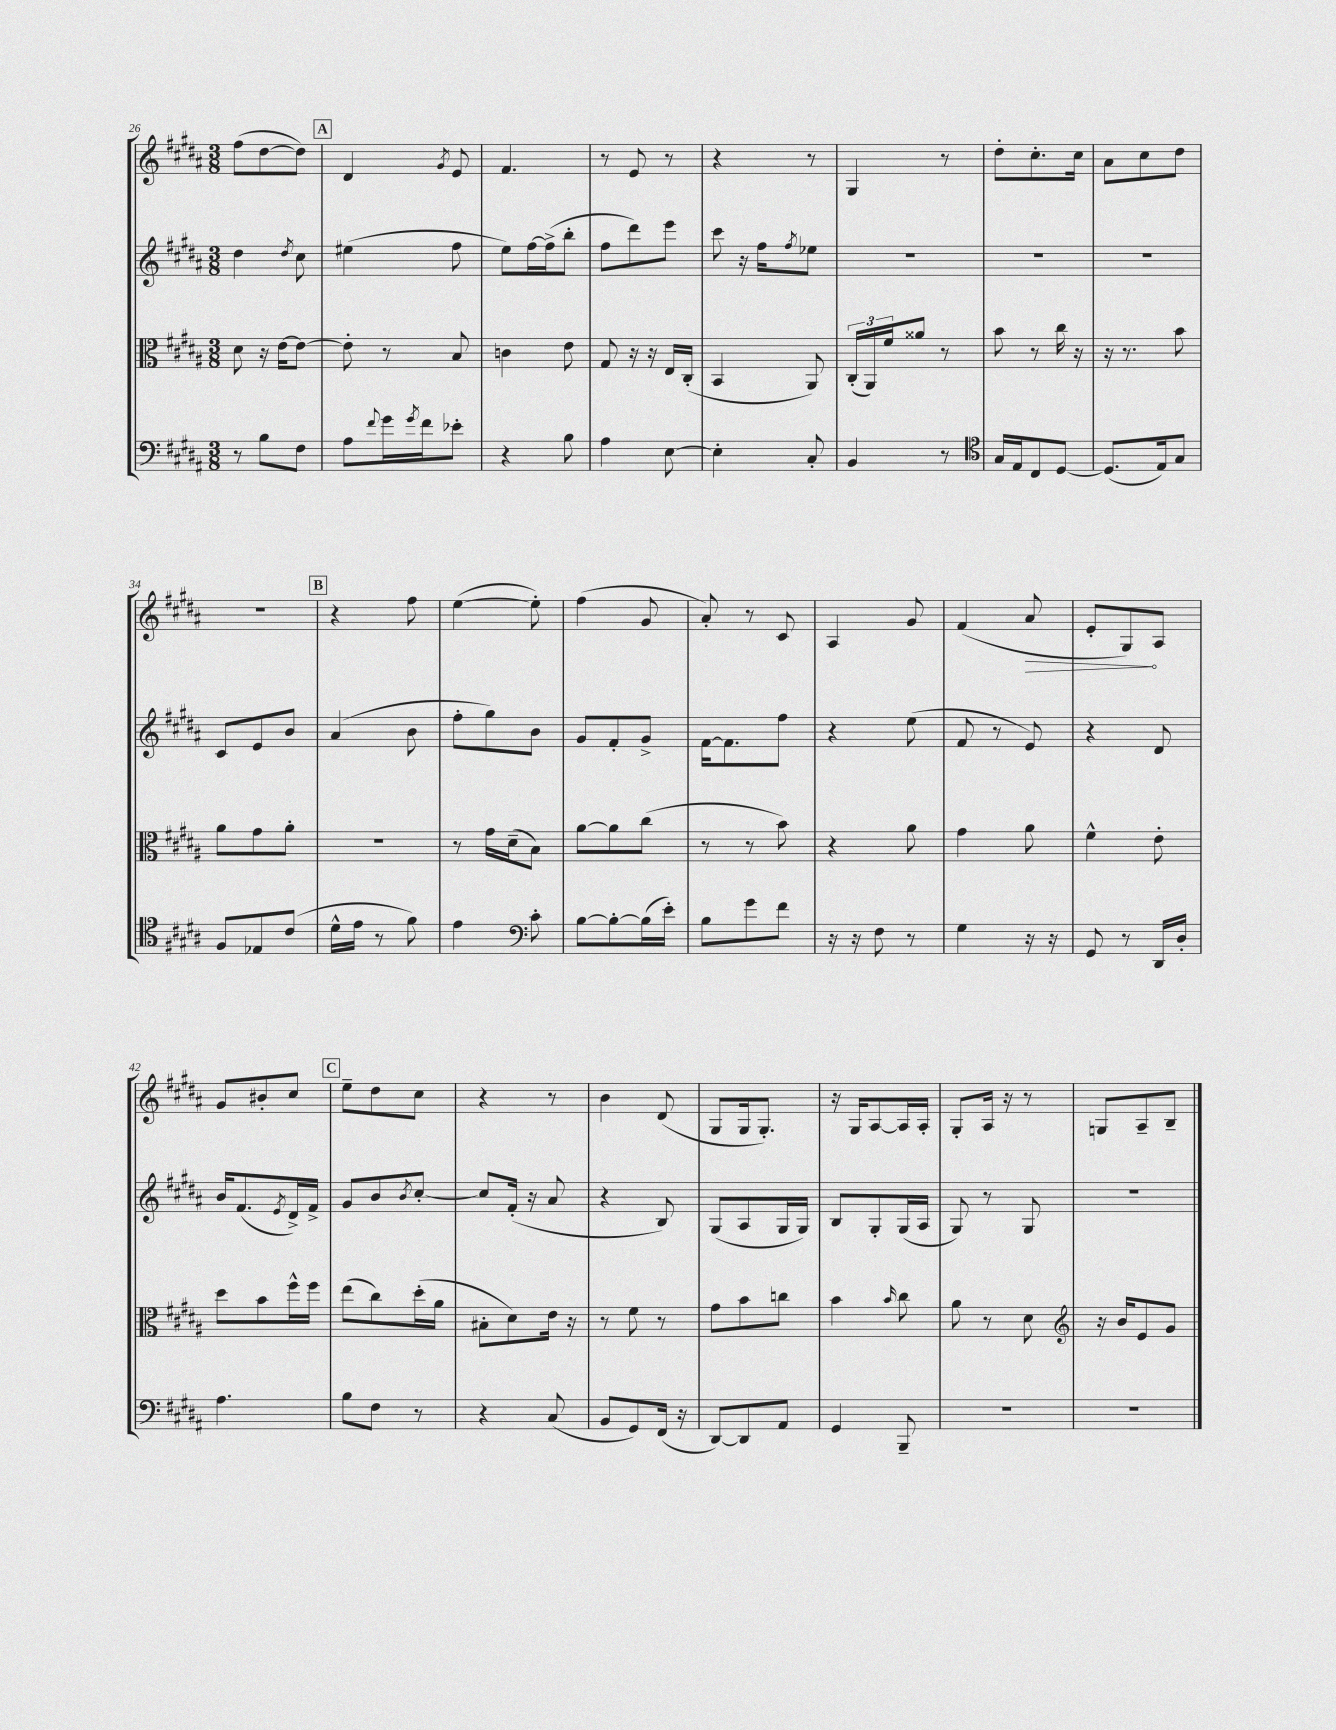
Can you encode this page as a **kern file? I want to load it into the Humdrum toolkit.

**kern	**kern	**kern	**kern
*staff4	*staff3	*staff2	*staff1
*clefF4	*clefC3	*clefG2	*clefG2
*k[f#c#g#d#a#]	*k[f#c#g#d#a#]	*k[f#c#g#d#a#]	*k[f#c#g#d#a#]
*M3/8	*M3/8	*M3/8	*M3/8
8r	8d#	4dd#	(8ff#
8B	16r	.	[8dd#
.	[16e	.	.
.	.	8qdd#	.
8F#	8e_	8cc#	8dd#])
=	=	=	=
8A#	8e']	(4ee#	4d#
8qqf#	.	.	.
16g#	8r	.	.
8qg#	.	.	.
16f#	.	.	.
.	.	.	8qg#
8e-'	8B	8ff#	8e
=	=	=	=
4r	4c	8ee)	4.f#
.	.	[16ff#	.
.	.	(16ff#^]	.
8B	8e	8bb'	.
=	=	=	=
4A#	8G#	8ff#	8r
.	16r	8ddd#)	8e
.	16r	.	.
[8E	16E	8eee	8r
.	(16C#'	.	.
=	=	=	=
4E']	4BB	8ccc#	4r
.	.	16r	.
.	.	16ff#	.
.	.	8qff#	.
8C#'	8AA#)	8ee-	8r
=	=	=	=
4BB	(24C#'	4.r	4G#
.	24AA#)	.	.
.	24f#	.	.
.	8a##	.	.
8r	8r	.	8r
=	=	=	=
*clefC4	*	*	*
16G#	8b	4.r	8dd#'
16E	.	.	.
8C#	8r	.	8.cc#'
[8D#	16cc#	.	.
.	16r	.	16cc#
=	=	=	=
(8.D#]	16r	4.r	8a#
.	8.r	.	.
.	.	.	8cc#
16E)	.	.	.
8G#	8b	.	8dd#
=	=	=	=
8F#	8a#	8c#	4.r
8E-	8g#	8e	.
(8c#	8a#'	8b	.
=	=	=	=
16d#^^	4.r	(4a#	4r
16e	.	.	.
8r	.	.	.
8f#)	.	8b	8ff#
=	=	=	=
4e	8r	8ff#'	([4ee
.	16g#	8gg#)	.
.	(16d#~	.	.
*clefF4	*	*	*
8c#'	8B)	8b	8ee'])
=	=	=	=
[8B	[8a#	8g#	(4ff#
8B'_	8a#]	8f#'	.
(16B]	(8cc#	8g#^	8g#
16e')	.	.	.
=	=	=	=
8B	8r	[16f#	8a#')
.	.	8.f#]	.
8g#	8r	.	8r
8f#	8b)	8ff#	8c#
=	=	=	=
16r	4r	4r	4A#
16r	.	.	.
8F#	.	.	.
8r	8a#	(8ee	8g#
=	=	=	=
4G#	4g#	8f#	(4f#
.	.	8r	.
16r	8a#	8e)	8a#
16r	.	.	.
=	=	=	=
8GG#	4f#^^	4r	8e'
8r	.	.	8G#)
16DD#	8e'	8d#	8A#
16D#'	.	.	.
=	=	=	=
4.A#	8dd#	16b	8g#
.	.	(8.f#	.
.	8b	.	8b#'
.	.	8qe	.
.	16ff#^^	16d#^)	8cc#
.	16ff#	16f#^	.
=	=	=	=
8B	(8ee	8g#	8ee~
8F#	8cc#)	8b	8dd#
.	.	8qb	.
8r	(16dd#'	[8cc#'	8cc#
.	16a#	.	.
=	=	=	=
4r	8B#'	8cc#]	4r
.	8d#)	(16f#'	.
.	.	16r	.
(8C#	16e	8a#	8r
.	16r	.	.
=	=	=	=
8BB	8r	4r	4b
8GG#)	8f#	.	.
(16FF#	8r	8B)	(8d#
16r	.	.	.
=	=	=	=
[8DD#)	8g#	(8G#	8G#
8DD#]	8b	8A#	16G#
.	.	.	8.G#')
8AA#	8cc	16G#	.
.	.	16G#)	.
=	=	=	=
4GG#	4b	8B	16r
.	.	.	16G#
.	.	8G#'	[8A#
.	16qqb	.	.
8BBB~	8cc#	(16G#	16A#]
.	.	16A#	16A#'
=	=	=	=
4.r	8a#	8G#)	8G#'
.	8r	8r	16A#
.	.	.	16r
.	8d#	8G#	8r
=	=	=	=
*	*clefG2	*	*
4.r	16r	4.r	8G
.	16b	.	.
.	8e	.	8A#~
.	8g#	.	8B~
==	==	==	==
*-	*-	*-	*-
